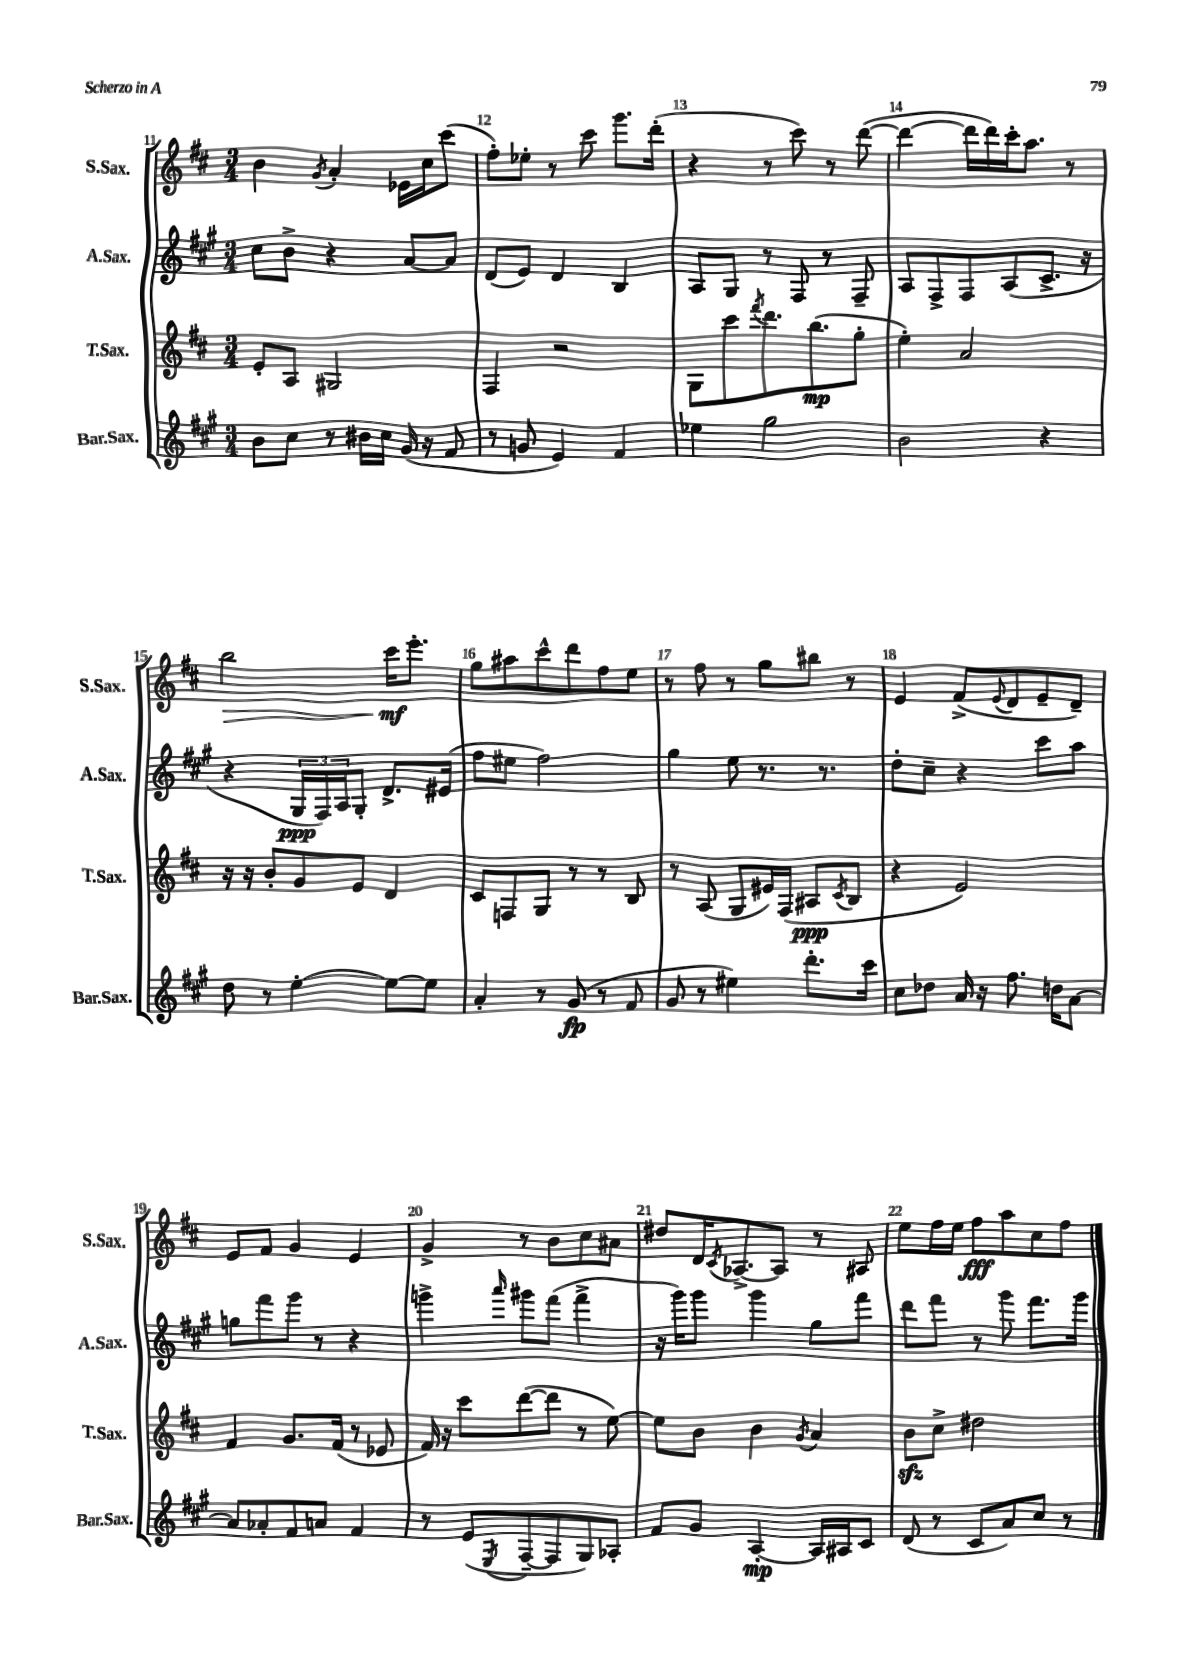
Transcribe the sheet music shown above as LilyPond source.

<<
\new StaffGroup <<
\new Staff = "s0" \with { instrumentName = "S.Sax." shortInstrumentName = "S.Sax." } {
    \clef treble \key d \major \numericTimeSignature \time 3/4
    b'4 \acciaccatura { g'8 } a'4-. ees'16 cis''16 cis'''8( |
    fis''8-.) ees''8-. r8 cis'''8 g'''8. d'''16-.( |
    r4 r8 cis'''8) r8 d'''8~( |
    d'''4~ d'''16 d'''16) cis'''16-. a''8. r8 |
    b''2\> cis'''16\mf\! e'''8.-. |
    g''8 ais''8 cis'''8-^ d'''8 fis''8 e''8 |
    r8 fis''8 r8 g''8 bis''8 r8 |
    e'4 fis'8->( \appoggiatura { e'8 } d'8 e'8-- d'8--) |
    e'8 fis'8 g'4 e'4 |
    g'4-> r8 b'8 cis''8 ais'8 |
    dis''8 d'16 \acciaccatura { cis'8 } aes8.~-> aes8 r8 ais8 |
    e''8 fis''16 e''16 fis''8\fff a''8 cis''8 fis''8 \bar "|." |
}
\new Staff = "s1" \with { instrumentName = "A.Sax." shortInstrumentName = "A.Sax." } {
    \clef treble \key a \major \numericTimeSignature \time 3/4
    cis''8 b'8-> r4 a'8~ a'8 |
    d'8( e'8) d'4 b4 |
    a8 gis8 r8 fis8 r8 fis8-- |
    a8 fis8-> fis8 a8( cis'8.-> r16 |
    r4 \tuplet 3/2 { gis16\ppp fis16) a16 } gis8-. d'8.-> eis'16( |
    fis''8 eis''8 fis''2) |
    gis''4 e''8 r8. r8. |
    d''8-. cis''8-- r4 cis'''8 a''8 |
    g''8 fis'''8 gis'''8 r8 r4 |
    g'''4-> \grace { a'''16 } gis'''8 fis'''8( fis'''4-> |
    r16 gis'''16) gis'''8 gis'''4 gis''8 fis'''8 |
    d'''8 fis'''8 r8 gis'''8 fis'''8. gis'''16 \bar "|." |
}
\new Staff = "s2" \with { instrumentName = "T.Sax." shortInstrumentName = "T.Sax." } {
    \clef treble \key d \major \numericTimeSignature \time 3/4
    e'8-. a8 gis2 |
    fis4 r2 |
    g8 cis'''8 \acciaccatura { fis'''8 } d'''8. b''8.\mp( g''8-. |
    e''4-.) a'2 |
    r16 r16 b'8-. g'8 e'8 d'4 |
    cis'8 f8 g8 r8 r8 b8 |
    r8 a8( g8 eis'16) fis16( ais8\ppp \acciaccatura { cis'8 } b8 |
    r4 e'2) |
    fis'4 g'8. fis'16( r8 ees'8 |
    fis'16) r16 cis'''8 d'''8~( d'''8 r8 e''8~) |
    e''8 b'8 b'4 \acciaccatura { g'8 } a'4 |
    b'8\sfz cis''8-> dis''2 \bar "|." |
}
\new Staff = "s3" \with { instrumentName = "Bar.Sax." shortInstrumentName = "Bar.Sax." } {
    \clef treble \key a \major \numericTimeSignature \time 3/4
    b'8 cis''8 r8 bis'16 cis''16 gis'16( r16 fis'8 |
    r8 g'8 e'4) fis'4 |
    ees''4 gis''2 |
    b'2 r4 |
    d''8 r8 e''4~-. e''8~ e''8 |
    a'4-. r8 gis'8\fp( r8 fis'8 |
    gis'8 r8 eis''4) d'''8.-. cis'''16 |
    cis''8 des''8 a'16 r16 fis''8. d''16 a'8~ |
    a'8 aes'8-. fis'8 a'8 fis'4 |
    r8 e'8( \acciaccatura { e8 } fis8~-- fis8 gis8) aes8-. |
    fis'8 gis'8 a4~-.\mp a16 ais16 cis'8 |
    d'8( r8 cis'8 a'8) cis''8 r8 \bar "|." |
}
>>
>>
\layout { \context { \Score currentBarNumber = #11 \override BarNumber.break-visibility = ##(#f #t #t) barNumberVisibility = #all-bar-numbers-visible } }
